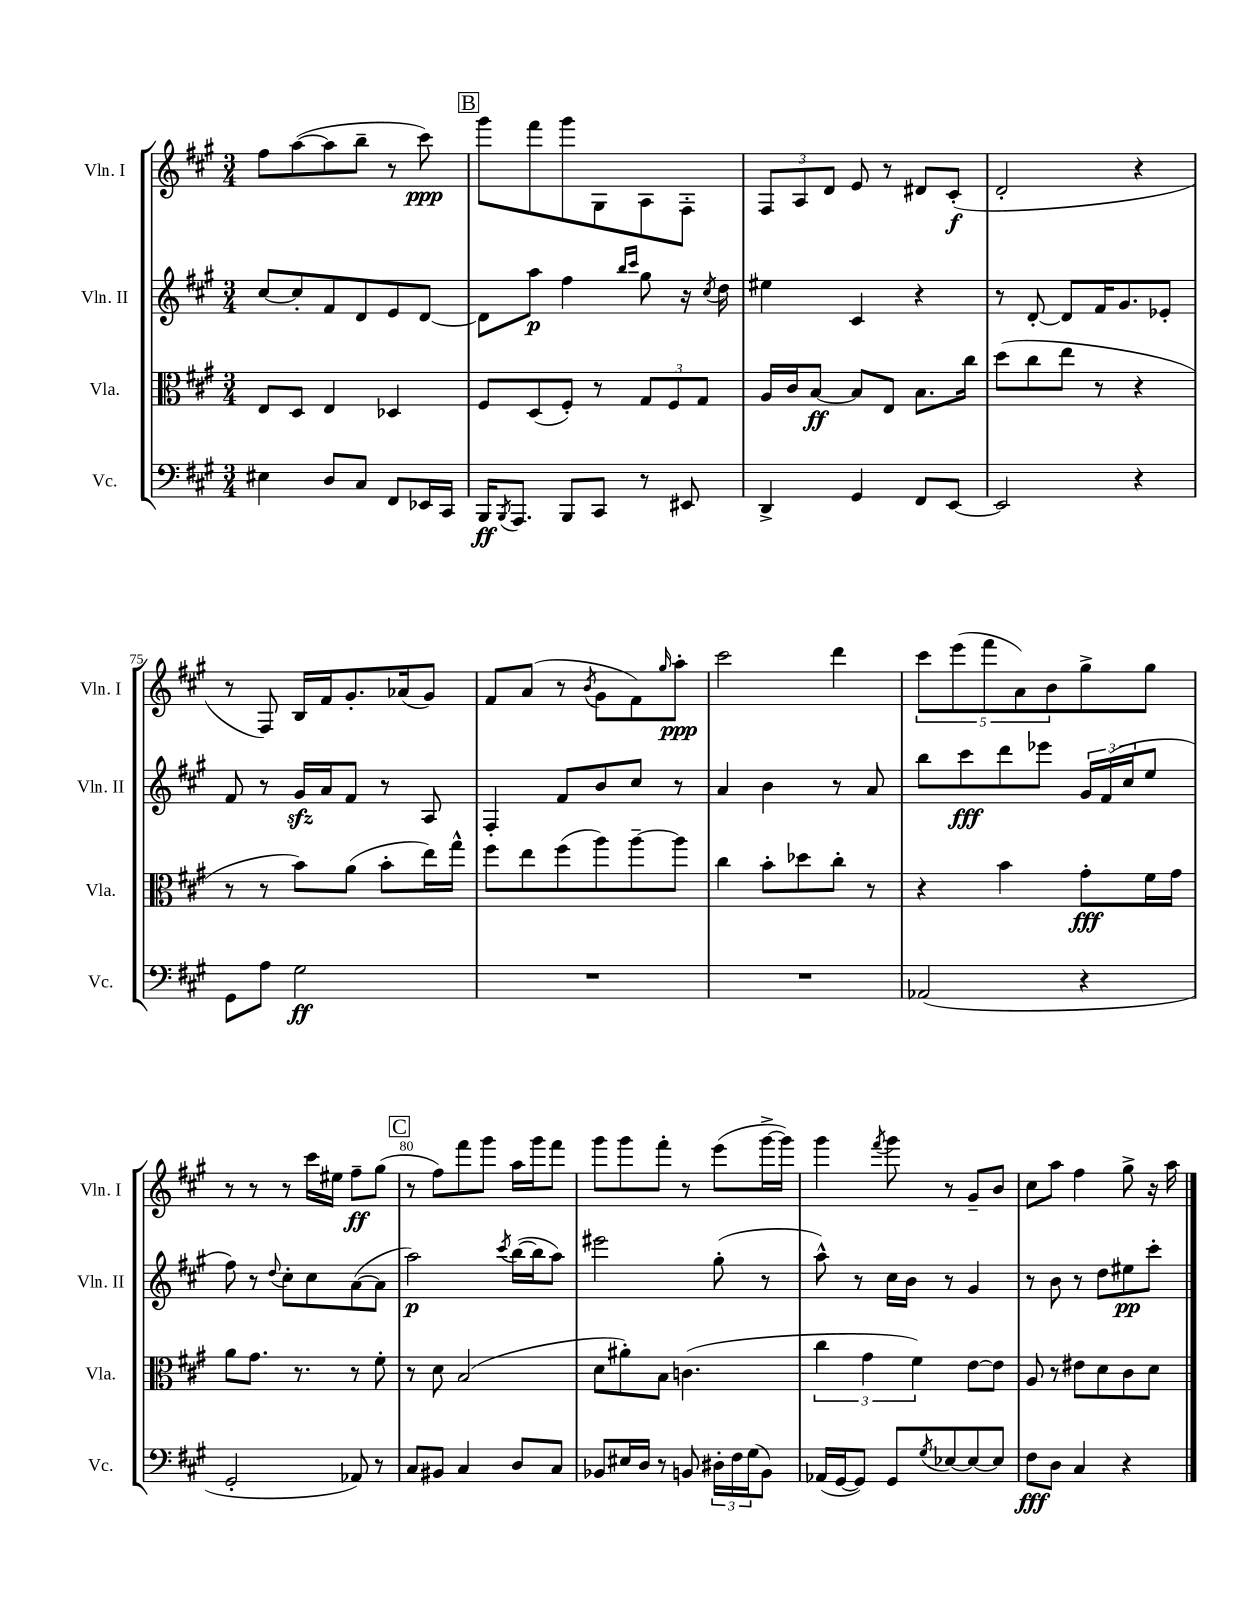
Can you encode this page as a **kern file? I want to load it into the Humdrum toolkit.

**kern	**kern	**kern	**kern
*staff4	*staff3	*staff2	*staff1
*clefF4	*clefC3	*clefG2	*clefG2
*k[f#c#g#]	*k[f#c#g#]	*k[f#c#g#]	*k[f#c#g#]
*M3/4	*M3/4	*M3/4	*M3/4
4E#\	8E/L	[8cc#/L	8ff#\L
.	8D/J	8cc#'/]	([8aa\
8D/L	4E/	8f#/	8aa\]
8C#/J	.	8d/	8bb~\J
8FF#/L	4D-/	8e/	8r
16EE-/L	.	[8d/J	8ccc#\)
16CC#/JJ	.	.	.
=	=	=	=
16BBB/LK	8F#/L	8d\]L	8ggg#\L
8qBBB/	.	.	.
8.AAA/J	.	.	.
.	(8D/	8aa\J	8fff#\
8BBB/L	8F#'/J)	4ff#\	8ggg#\
8CC#/J	8r	.	8G#\
.	.	16qqbb/LL	.
.	.	16qqccc#/JJ	.
8r	12G#/L	8gg#\	8A\
.	12F#/	.	.
8EE#/	.	16r	8F#'\J
.	12G#/J	.	.
.	.	8qcc#/	.
.	.	16dd\	.
=	=	=	=
4DD^/	16A/LL	4ee#\	12F#/L
.	16c#/J	.	.
.	.	.	12A/
.	[8B/J	.	.
.	.	.	12d/J
4GG#/	8B/]L	4c#/	8e/
.	8E/J	.	8r
8FF#/L	8.B\L	4r	8d#/L
[8EE/J	.	.	(8c#'/J
.	16cc#\Jk	.	.
=	=	=	=
2EE/]	(8dd\L	8r	2d'/
.	8cc#\	[8d'/	.
.	8ee\J	8d/]L	.
.	8r	16f#/K	.
.	.	8.g#/	.
4r	4r	.	4r
.	.	8e-'/J	.
=	=	=	=
8GG#\L	8r	8f#/	8r
8A\J	8r	8r	8F#/)
2G#\	8b\L)	16g#/LL	16B/LL
.	.	16a/J	16f#/J
.	(8a\J	8f#/J	8.g#'/
.	8b'\L	8r	.
.	.	.	(16a-/k
.	16ee\L)	8A/	8g#/J)
.	16gg#^^\JJ	.	.
=	=	=	=
2.r	8ff#\L	4F#'/	8f#/L
.	8ee\	.	(8a/J
.	(8ff#\	8f#/L	8r
.	.	.	8qb/
.	8aa\)	8b/	8g#\L
.	[8aa~\	8cc#/J	8f#\)
.	.	.	16qqgg#/
.	8aa\]J	8r	8aa'\J
=	=	=	=
2.r	4cc#\	4a/	2ccc#\
.	8b'\L	4b\	.
.	8dd-\	.	.
.	8cc#'\J	8r	4ddd\
.	8r	8a/	.
=	=	=	=
(2AA-/	4r	8bb\L	10ccc#\L
.	.	.	(10eee\
.	.	8ccc#\	.
.	.	.	10fff#\
.	4b\	8ddd\	.
.	.	.	10a\)
.	.	8eee-\J	.
.	.	.	10b\
4r	8g#'\L	24g#/LL	8gg#^\
.	.	(24f#/	.
.	.	24cc#/J	.
.	16f#\L	8ee/J	8gg#\J
.	16g#\JJ	.	.
=	=	=	=
2GG#'/	8a\L	8ff#\)	8r
.	8.g#\J	8r	8r
.	.	8qqdd/	.
.	.	8cc#'\L	8r
.	8.r	.	.
.	.	8cc#\	16ccc#\LL
.	.	.	16ee#\JJ
8AA-/)	8r	([8a\	8ff#~\L
8r	8f#'\	8a\]J	(8gg#\J
=	=	=	=
8C#/L	8r	2aa\)	8r
8BB#/J	8d\	.	8ff#\L)
4C#/	(2B/	.	8fff#\
.	.	.	8ggg#\J
.	.	8qccc#/	.
8D/L	.	([16bb\LL	16aa\LL
.	.	16bb\]J	16ggg#\J
8C#/J	.	8aa\J)	8fff#\J
=	=	=	=
8BB-/L	8d\L	2eee#\	8ggg#\L
16E#/L	8a#'\)	.	8ggg#\
16D/JJ	.	.	.
8r	8B\J	.	8fff#'\J
8BB/	(4.c\	.	8r
24D#'\LL	.	(8gg#'\	(8eee\L
24F#\	.	.	.
(24G#\J	.	.	.
8BB\J)	.	8r	[16ggg#^\L
.	.	.	16ggg#\]JJ)
=	=	=	=
(16AA-/LL	6cc#\	8aa^^\)	4ggg#\
[16GG#/J	.	.	.
8GG#/]J)	.	8r	.
.	6g#\	.	.
.	.	.	8qfff#/
8GG#/L	.	16cc#\LL	8ggg#\
.	.	16b\JJ	.
.	6f#\)	.	.
8qG#/	.	.	.
[8E-/	.	8r	8r
8E-/_	[8e\L	4g#/	8g#~/L
8E-/]J	8e\]J	.	8b/J
=	=	=	=
8F#\L	8A/	8r	8cc#\L
8D\J	8r	8b\	8aa\J
4C#/	8e#\L	8r	4ff#\
.	8d\	8dd\L	.
4r	8c#\	8ee#\	8gg#^\
.	8d\J	8ccc#'\J	16r
.	.	.	16aa\
==	==	==	==
*-	*-	*-	*-
